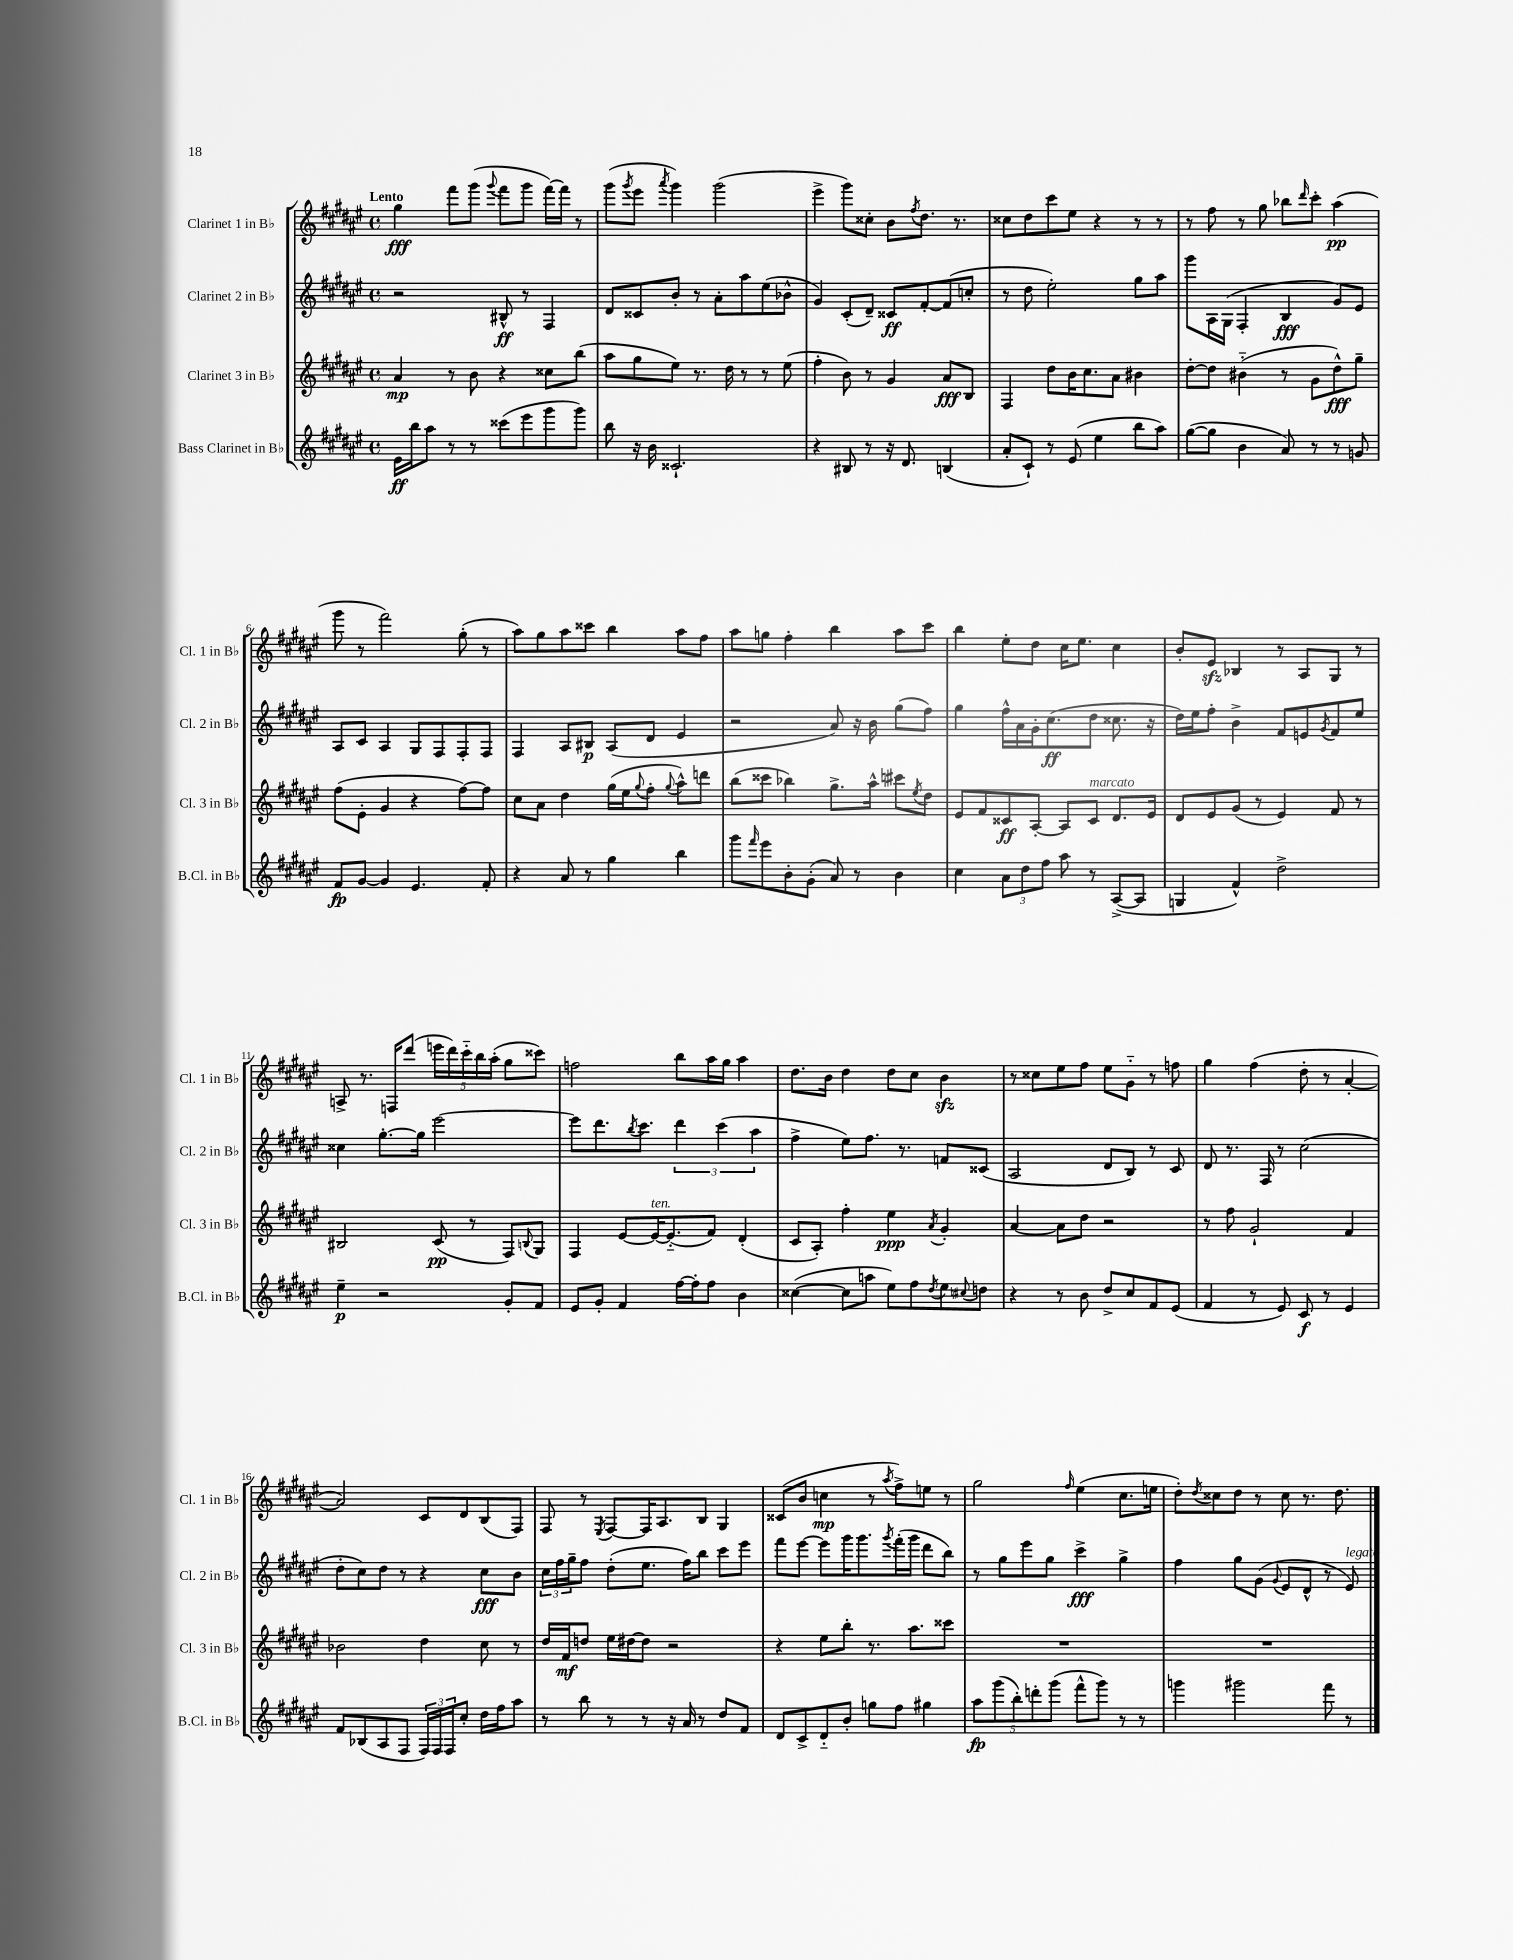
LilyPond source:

<<
\new StaffGroup <<
\new Staff = "s0" \with { instrumentName = "Clarinet 1 in Bb" shortInstrumentName = "Cl. 1 in Bb" } {
    \clef treble \key fis \major \defaultTimeSignature \time 4/4 \tempo "Lento"
    gis''4\fff fis'''8 gis'''8( \appoggiatura { gis'''8 } fis'''8 gis'''8 fis'''16~) fis'''16 r8 |
    gis'''8( \acciaccatura { gis'''8 } eis'''8 \acciaccatura { ais'''8 } gis'''4) gis'''2( |
    eis'''4-> gis'''8) cisis''8-. b'8 \acciaccatura { fis''8 } dis''8. r8. |
    cisis''8 dis''8 cis'''8 eis''8 r4 r8 r8 |
    r8 fis''8 r8 gis''8 bes''8 \grace { dis'''16 } cis'''8-. ais''4\pp( |
    gis'''8 r8 fis'''2) gis''8-.( r8 |
    ais''8) gis''8 ais''8 cisis'''8 b''4 ais''8 fis''8 |
    ais''8 g''8 fis''4-. b''4 ais''8 cis'''8 |
    b''4 eis''8-. dis''8 cis''16 eis''8. cis''4 |
    b'8-. eis'8\sfz bes4 r8 ais8 gis8 r8 |
    a8-> r8. f16 dis'''8( \tuplet 5/4 { e'''16 dis'''16) cis'''16-_ b''16 ais''16-.( } gis''8 cisis'''8) |
    f''2 b''8 ais''16 gis''16 ais''4 |
    dis''8. b'16 dis''4 dis''8 cis''8 b'4\sfz |
    r8 cisis''8 eis''8 fis''8 eis''8 gis'8-_ r8 f''8 |
    gis''4 fis''4( dis''8-. r8 ais'4~-. |
    ais'2) cis'8 dis'8 b8( fis8) |
    fis8 r8 \acciaccatura { eis8 } fis8~ fis16 ais8. b8 gis4 |
    cisis'8( b'8 c''4\mp r8 \acciaccatura { ais''8 } fis''8->) e''8 r8 |
    gis''2 \grace { fis''16 } eis''4( cis''8. e''16 |
    dis''8-.) \acciaccatura { dis''8 } cisis''8 dis''8 r8 cisis''8 r8. dis''8. \bar "|." |
}
\new Staff = "s1" \with { instrumentName = "Clarinet 2 in Bb" shortInstrumentName = "Cl. 2 in Bb" } {
    \clef treble \key fis \major \defaultTimeSignature \time 4/4
    r2 bis8-^\ff r8 fis4 |
    dis'8 cisis'8 b'8-. r8 ais'8-. ais''8 eis''8( bes'8-^ |
    gis'4) cis'8-.( dis'8--) cisis'8\ff fis'8~-. fis'8( c''8-. |
    r8 dis''8 eis''2-.) gis''8 ais''8 |
    gis'''8 ais16 gis16( fis4-. b4\fff gis'8) eis'8 |
    ais8 cis'8 ais4 gis8 fis8 fis8-. fis8 |
    fis4 ais8 bis8\p ais8( dis'8 eis'4 |
    r2 ais'8) r16 b'16 gis''8( fis''8) |
    gis''4 fis''16-^ ais'16 gis'16-. cis''8.\ff( dis''8 cisis''8. r16 |
    dis''16) eis''16 fis''8-. b'4-> fis'8 e'8 \acciaccatura { gis'8 } fis'8 eis''8 |
    cisis''4 gis''8.~-. gis''16 eis'''2~ |
    eis'''8 dis'''8. \acciaccatura { b''8 } cis'''8. \tuplet 3/2 { dis'''4 cis'''4( ais''4 } |
    fis''4-> eis''8) fis''8. r8. f'8 cisis'8( |
    ais2 dis'8 b8) r8 cis'8 |
    dis'8 r8. fis16 r8 cis''2( |
    dis''8-. cis''8) dis''8 r8 r4 cis''8\fff b'8 |
    \tuplet 3/2 { cis''16 fis''16 gis''16-- } fis''8 dis''8-.( eis''8. fis''16) b''8 cis'''8 eis'''8 |
    fis'''8 eis'''8~ eis'''8 gis'''16 gis'''8. \acciaccatura { gis'''8 } fis'''16-.( gis'''16 dis'''8 b''8) |
    r8 gis''8 eis'''8 gis''8 cis'''4->\fff gis''4-> |
    fis''4 gis''8 gis'8( \appoggiatura { gis'8 } eis'8 dis'8-^ r8 eis'8^\markup { \italic "legato" }) \bar "|." |
}
\new Staff = "s2" \with { instrumentName = "Clarinet 3 in Bb" shortInstrumentName = "Cl. 3 in Bb" } {
    \clef treble \key fis \major \defaultTimeSignature \time 4/4
    ais'4\mp r8 b'8 r4 cisis''8 b''8( |
    ais''8 gis''8 eis''8) r8. dis''16 r8 r8 eis''8( |
    fis''4-. b'8) r8 gis'4 ais'8\fff b8 |
    fis4 dis''8 b'16 cis''8. ais'8 bis'4 |
    dis''8~-. dis''8 bis'4-_( r8 gis'8 dis''8-^\fff) gis''8-- |
    fis''8( eis'8-. gis'4 r4 fis''8~) fis''8 |
    cis''8 ais'8 dis''4 gis''16( eis''16 \appoggiatura { gis''8 } fis''8-. \appoggiatura { gis''8 } ais''8-^) d'''8 |
    b''8( cisis'''8 bes''4) gis''8.-> ais''16-^ cis'''8 \acciaccatura { eis''8 } dis''8 |
    eis'8 fis'8 cisis'8\ff ais8~-. ais8 cisis'8^\markup { \italic "marcato" } dis'8. eis'16 |
    dis'8 eis'8 gis'8( r8 eis'4) fis'8 r8 |
    bis2 cis'8\pp( r8 fis8) \appoggiatura { b8 } gis8 |
    fis4 eis'8~ eis'16~^\markup { \italic "ten." } eis'8.-_( fis'8) dis'4-.( |
    cis'8 ais8-.) fis''4-. eis''4\ppp \acciaccatura { ais'8 } gis'4-. |
    ais'4~ ais'8 dis''8 r2 |
    r8 fis''8 gis'2-! fis'4 |
    bes'2 dis''4 cis''8 r8 |
    dis''16 fis'16\mf d''8 eis''16 dis''16~ dis''8 r2 |
    r4 eis''8 b''8-. r8. ais''8. cisis'''8 |
    R1 |
    R1 \bar "|." |
}
\new Staff = "s3" \with { instrumentName = "Bass Clarinet in Bb" shortInstrumentName = "B.Cl. in Bb" } {
    \clef treble \key fis \major \defaultTimeSignature \time 4/4
    eis'16\ff b''16 ais''8 r8 r8 cisis'''8( eis'''8 gis'''8 gis'''8) |
    b''8 r16 b'16 cisis'2.-! |
    r4 bis8 r8 r16 dis'8. b4( |
    ais'8-. cis'8-!) r8 eis'8( eis''4 b''8 ais''8) |
    gis''8~( gis''8 b'4 ais'8) r8 r8 g'8 |
    fis'8\fp gis'8~ gis'4 eis'4. fis'8-. |
    r4 ais'8 r8 gis''4 b''4 |
    gis'''8 \grace { fis'''16 } eis'''8 b'8-. gis'8-.( ais'8) r8 b'4 |
    cis''4 \tuplet 3/2 { ais'8 dis''8 fis''8 } ais''8 r8 ais8~->( ais8 |
    g4 fis'4-^) dis''2-> |
    eis''4--\p r2 gis'8-. fis'8 |
    eis'8 gis'8-. fis'4 fis''16~ fis''16-. fis''8 b'4 |
    cisis''4~( cisis''8 a''8 eis''8) fis''8 \acciaccatura { dis''8 } eis''8 \appoggiatura { cis''8 } d''8 |
    r4 r8 b'8 dis''8-> cis''8 fis'8 eis'8( |
    fis'4 r8 eis'8) cis'8\f r8 eis'4 |
    fis'8 bes8( ais8 fis8 \tuplet 3/2 { fis16) fis16 fis16 } cis''8-. dis''16 fis''16 ais''8 |
    r8 b''8 r8 r8 r16 ais'16 r8 dis''8 fis'8 |
    dis'8 cis'8-> dis'8-_ b'8-. g''8 fis''8 gis''4 |
    \tuplet 5/4 { ais''8\fp gis'''8( b''8-.) d'''8-. gis'''8( } fis'''8-^ gis'''8) r8 r8 |
    g'''4 gis'''2 fis'''8 r8 \bar "|." |
}
>>
>>
